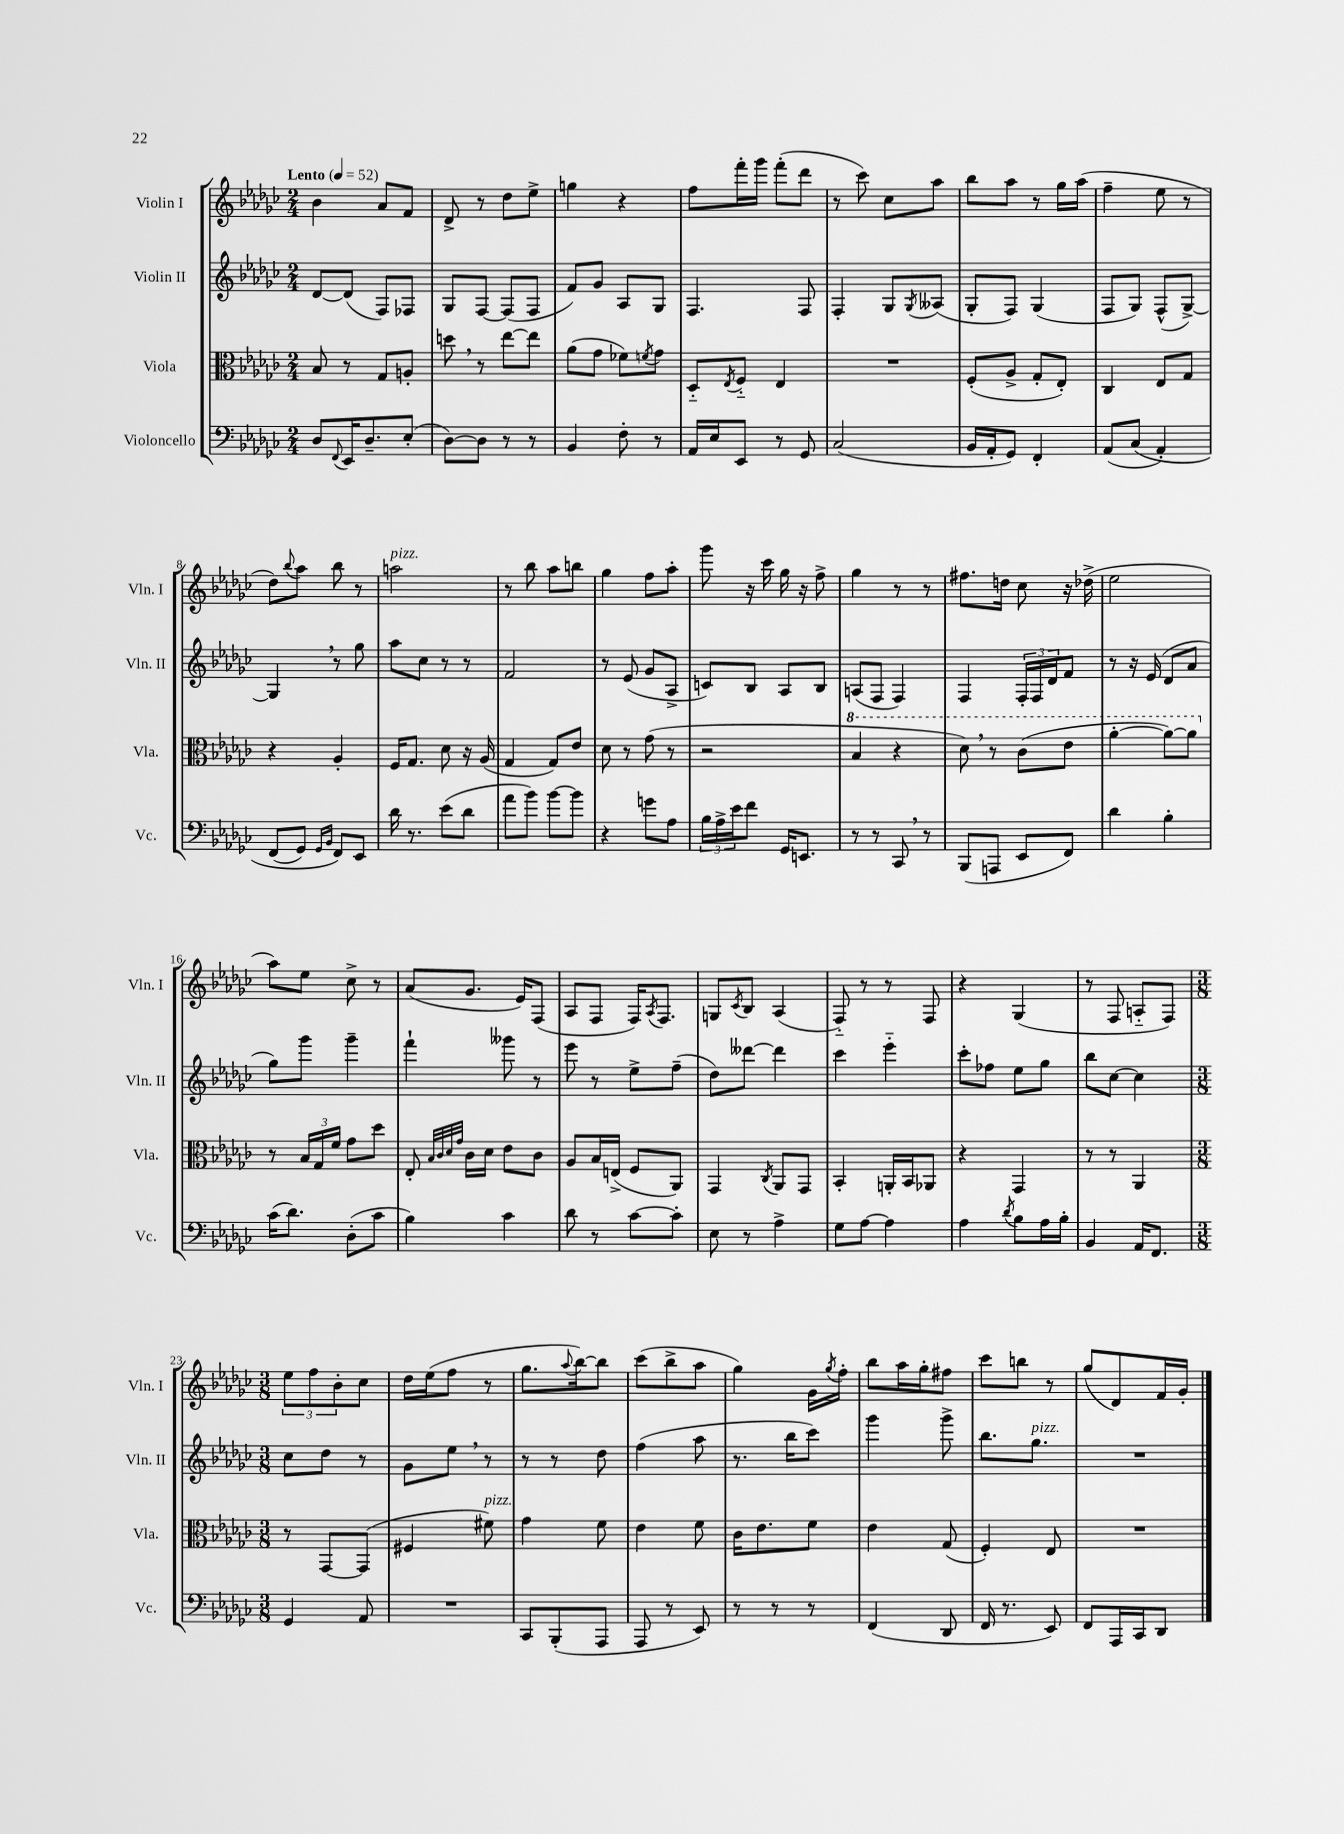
<<
\new StaffGroup <<
\new Staff = "s0" \with { instrumentName = "Violin I" shortInstrumentName = "Vln. I" } {
    \clef treble \key ges \major \numericTimeSignature \time 2/4 \tempo "Lento" 4 = 52
    bes'4 aes'8 f'8 |
    des'8-> r8 des''8 ees''8-> |
    g''4 r4 |
    f''8 f'''16-. ges'''16 f'''8-.( des'''8 |
    r8 ces'''8) ces''8 aes''8 |
    bes''8 aes''8 r8 ges''16 aes''16( |
    f''4-- ees''8 r8 |
    des''8) \appoggiatura { bes''8 } aes''8 bes''8 r8 |
    a''2^\markup { \italic "pizz." } |
    r8 bes''8 aes''8 b''8 |
    ges''4 f''8 aes''8-. |
    ges'''8 r16 ces'''16 ges''16 r16 f''8-> |
    ges''4 r8 r8 |
    fis''8. d''16 ces''8 r16 des''16->( |
    ees''2 |
    aes''8) ees''8 ces''8-> r8 |
    aes'8( ges'8. ees'16) f8( |
    aes8 f8 f16) \acciaccatura { aes8 } f8. |
    g8 \acciaccatura { ces'8 } bes8 aes4( |
    f8-_) r8 r8 f8 |
    r4 ges4( |
    r8 f8 a8-_ f8) |
    \numericTimeSignature \time 3/8 \tuplet 3/2 { ees''8 f''8 bes'8-. } ces''8 |
    des''16 ees''16( f''8 r8 |
    ges''8. \appoggiatura { aes''8 } bes''16~) bes''8 |
    ces'''8( bes''8-> aes''8 |
    ges''4) ges'16 \acciaccatura { ges''8 } f''16-. |
    bes''8 aes''16 ges''16-. fis''8 |
    ces'''8 b''8 r8 |
    ges''8( des'8) f'16 ges'16-. \bar "|." |
}
\new Staff = "s1" \with { instrumentName = "Violin II" shortInstrumentName = "Vln. II" } {
    \clef treble \key ges \major \numericTimeSignature \time 2/4
    des'8~ des'8( f8) fes8 |
    ges8 f8~ f8( f8 |
    f'8) ges'8 aes8 ges8 |
    f4. f8 |
    f4-. ges8 \acciaccatura { ges8 } aeses8( |
    ges8-. f8) ges4( |
    f8 ges8) f8-^( ges8~->) |
    ges4 \breathe r8 ges''8 |
    aes''8 ces''8 r8 r8 |
    f'2 |
    r8 ees'8( ges'8 aes8-> |
    c'8) bes8 aes8 bes8 |
    a8( f8 f4) |
    f4 \tuplet 3/2 { f16-. f16 des'16 } f'8 |
    r8 r16 ees'16( des'8 aes'8 |
    ges''8) ges'''8 ges'''4-- |
    f'''4-! geses'''8 r8 |
    ees'''8 r8 ees''8-> f''8--( |
    des''8) deses'''8~ deses'''4 |
    ces'''4 ees'''4-_ |
    ces'''8-. fes''8 ees''8 ges''8 |
    bes''8 ces''8~ ces''4 |
    \numericTimeSignature \time 3/8 ces''8 des''8 r8 |
    ges'8 ees''8 \breathe r8 |
    r8 r8 des''8 |
    f''4( aes''8 |
    r8. bes''16 ces'''8) |
    ges'''4 ges'''8-> |
    bes''8. ges''8.^\markup { \italic "pizz." } |
    R4. \bar "|." |
}
\new Staff = "s2" \with { instrumentName = "Viola" shortInstrumentName = "Vla." } {
    \clef alto \key ges \major \numericTimeSignature \time 2/4
    bes8 r8 ges8 a8-. |
    d''8 \breathe r8 ees''8~ ees''8 |
    aes'8( ges'8 fes'8) \acciaccatura { f'8 } ges'8 |
    des8-_ \acciaccatura { ees8 } f8-_ ees4 |
    R2 |
    f8-.( aes8-> ges8-. ees8-.) |
    ces4 ees8 ges8 |
    r4 aes4-. |
    f16 ges8. des'8 r16 aes16( |
    ges4 ges8) ees'8 |
    des'8 r8 ges'8( r8 |
    r2 |
    \ottava #1 bes'4 r4 |
    des''8) \breathe r8 ces''8( ees''8 |
    aes''4~-. aes''8~) aes''8 \ottava #0 |
    r8 \tuplet 3/2 { bes16 ges16 f'16 } ges'8 des''8 |
    ees8-. \grace { bes32 ces'32 des'32 ges'32 } ces'16 des'16 ees'8 ces'8 |
    aes8 bes16 e16->( f8 aes,8) |
    ges,4 \acciaccatura { ces8 } aes,8 ges,8 |
    bes,4-. a,16-. bes,16 aes,8 |
    r4 ges,4 |
    r8 r8 aes,4 |
    \numericTimeSignature \time 3/8 r8 ges,8~ ges,8( |
    fis4 fis'8^\markup { \italic "pizz." }) |
    ges'4 f'8 |
    ees'4 f'8 |
    ces'16 ees'8. f'8 |
    ees'4 ges8( |
    f4-.) ees8 |
    R4. \bar "|." |
}
\new Staff = "s3" \with { instrumentName = "Violoncello" shortInstrumentName = "Vc." } {
    \clef bass \key ges \major \numericTimeSignature \time 2/4
    des8 \appoggiatura { f,8 } ees,16 des8.-- ees8-.( |
    des8~) des8 r8 r8 |
    bes,4 f8-. r8 |
    aes,16 ees16 ees,8 r8 ges,8 |
    ces2( |
    bes,16 aes,16-. ges,8) f,4-. |
    aes,8( ces8\( aes,4-.) |
    f,8( ges,8) \grace { ges,16 bes,16 } f,8\) ees,8 |
    des'16 r8. ees'8( des'8 |
    aes'8 bes'8) bes'8~ bes'8 |
    r4 g'8 aes8 |
    \tuplet 3/2 { bes16 aes16-> ees'16 } f'8 ges,16 e,8. |
    r8 r8 ces,8 \breathe r8 |
    bes,,8( a,,8 ees,8 f,8) |
    des'4 bes4-. |
    ces'16( des'8.) des8-.( ces'8 |
    bes4) ces'4 |
    des'8 r8 ces'8~ ces'8-. |
    ees8 r8 aes4-> |
    ges8 aes8~ aes4 |
    aes4 \acciaccatura { des'8 } bes8 aes16 bes16-. |
    bes,4 aes,16 f,8. |
    \numericTimeSignature \time 3/8 ges,4 aes,8 |
    R4. |
    ces,8 bes,,8-.( aes,,8 |
    aes,,8 r8 ees,8) |
    r8 r8 r8 |
    f,4( des,8 |
    f,16 r8. ees,8) |
    f,8 aes,,16 ces,16 des,8 \bar "|." |
}
>>
>>
